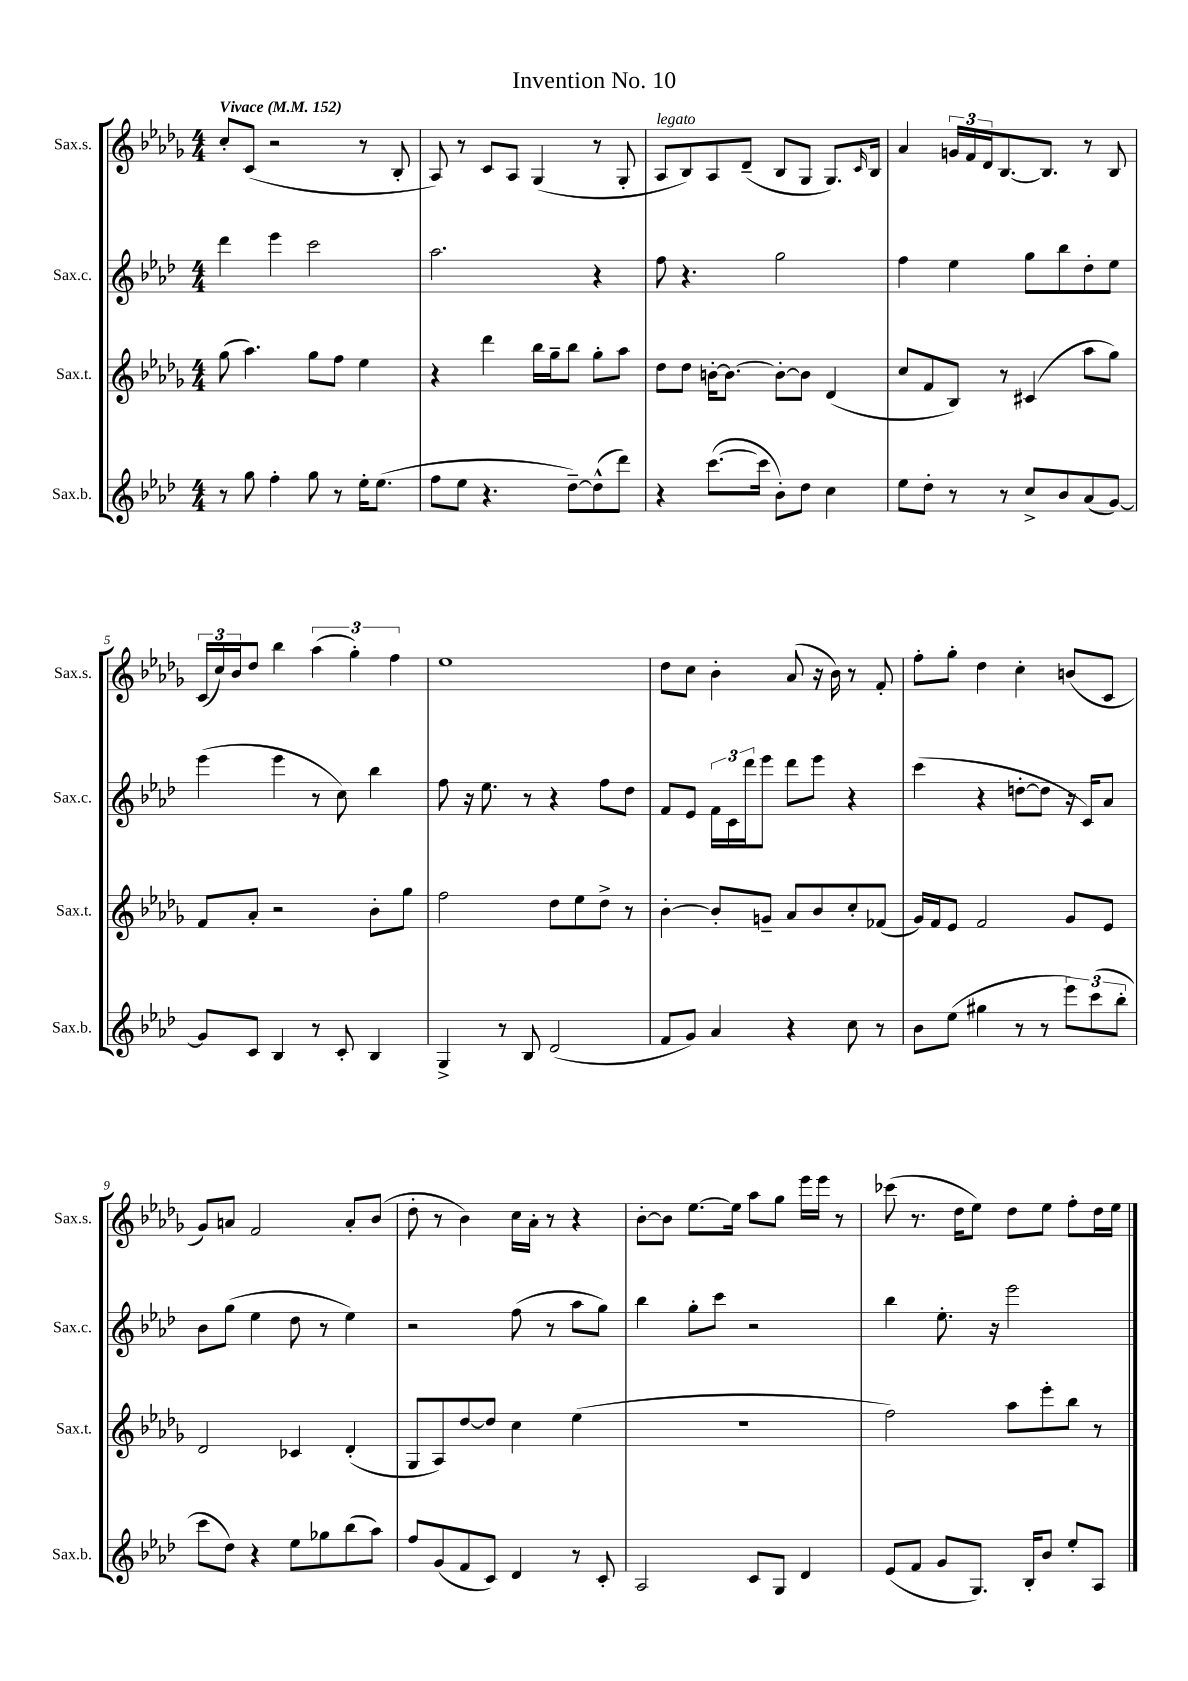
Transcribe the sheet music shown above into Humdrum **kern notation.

**kern	**kern	**kern	**kern
*staff4	*staff3	*staff2	*staff1
*clefG2	*clefG2	*clefG2	*clefG2
*k[b-e-a-d-]	*k[b-e-a-d-g-]	*k[b-e-a-d-]	*k[b-e-a-d-g-]
*M4/4	*M4/4	*M4/4	*M4/4
*MM152	*MM152	*MM152	*MM152
8r	(8gg-	4ddd-	8cc'
8gg	4.aa-)	.	(8c
4ff'	.	4eee-	2r
8gg	8gg-	2ccc	.
8r	8ff	.	.
16ee-'	4ee-	.	8r
(8.ee-	.	.	.
.	.	.	8B-'
=	=	=	=
8ff	4r	2.aa-	8A-)
8ee-	.	.	8r
4.r	4ddd-	.	8c
.	.	.	8A-
.	16bb-	.	(4G-
.	16gg-~	.	.
[8dd-~)	8bb-	.	.
(8dd-^^]	8gg-'	4r	8r
8ddd-)	8aa-	.	8G-'
=	=	=	=
4r	8dd-	8ff	8A-
.	8dd-	4.r	8B-)
([8.ccc	[16b'	.	8A-
.	8.b_	.	.
.	.	.	(8d-~
16ccc]	.	.	.
8b-')	8b'_	2gg	8B-
8dd-	8b]	.	8G-
4cc	(4d-	.	8.G-)
.	.	.	16qqc
.	.	.	16B-
=	=	=	=
8ee-	8cc	4ff	4a-
8dd-'	8f	.	.
8r	8B-)	4ee-	24g
.	.	.	24f
.	.	.	24d-
8r	8r	.	[8.B-
8cc^	(4c#	8gg	.
.	.	.	8.B-]
8b-	.	8bb-	.
(8a-	8aa-	8dd-'	8r
[8g)	8gg-)	8ee-	8B-
=	=	=	=
8g]	8f	(4eee-	(24c
.	.	.	24cc)
.	.	.	24b-
8c	8a-'	.	8dd-
4B-	2r	4eee-	4bb-
8r	.	8r	(6aa-
8c'	.	8cc)	.
.	.	.	6gg-')
4B-	8b-'	4bb-	.
.	.	.	6ff
.	8gg-	.	.
=	=	=	=
4G^	2ff	8ff	1ee-
.	.	16r	.
.	.	8.ee-	.
8r	.	.	.
8B-	.	8r	.
(2d-	8dd-	4r	.
.	8ee-	.	.
.	8dd-^	8ff	.
.	8r	8dd-	.
=	=	=	=
8f	[4b-'	8f	8dd-
8g)	.	8e-	8cc
4a-	8b-']	24f	4b-'
.	.	24c	.
.	.	24ddd-	.
.	8g~	8eee-	.
4r	8a-	8ddd-	(8a-
.	8b-	8eee-	16r
.	.	.	16b-)
8cc	8cc'	4r	8r
8r	(8f-	.	8f'
=	=	=	=
8b-	16g-)	(4ccc	8ff'
.	16f	.	.
(8ee-	8e-	.	8gg-'
4gg#	2f	4r	4dd-
8r	.	[8dd'	4cc'
8r	.	8dd]	.
12eee-)	8g-	16r	(8b
.	.	16c)	.
(12ccc	.	.	.
.	8e-	8a-	8c
12bb-'	.	.	.
=	=	=	=
8ccc	2d-	8b-	8g-)
8dd-)	.	(8gg	8a
4r	.	4ee-	2f
8ee-	4c-	8dd-	.
8gg-	.	8r	.
(8bb-	(4d-'	4ee-)	8a'
8aa-)	.	.	(8b-
=	=	=	=
8ff	8G-	2r	8dd-'
(8g	8A-)	.	8r
8f	[8dd-	.	4b-)
8c)	8dd-]	.	.
4d-	4cc	(8ff	16cc
.	.	.	16a-'
.	.	8r	8r
8r	(4ee-	8aa-	4r
8c'	.	8gg)	.
=	=	=	=
2A-	1r	4bb-	[8b-'
.	.	.	8b-]
.	.	8gg'	[8.ee-
.	.	8ccc	.
.	.	.	16ee-]
8c	.	2r	8aa-
8G	.	.	8gg-
4d-	.	.	16eee-
.	.	.	16eee-
.	.	.	8r
=	=	=	=
(8e-	2ff)	4bb-	(8ccc-
8f	.	.	8.r
8g	.	8.ee-'	.
.	.	.	16dd-
8.G)	.	.	8ee-)
.	.	16r	.
.	8aa-	2eee-	8dd-
16B-'	.	.	.
8b-	8eee-'	.	8ee-
8ee-'	8bb-	.	8ff'
8A-	8r	.	16dd-
.	.	.	16ee-
==	==	==	==
*-	*-	*-	*-
